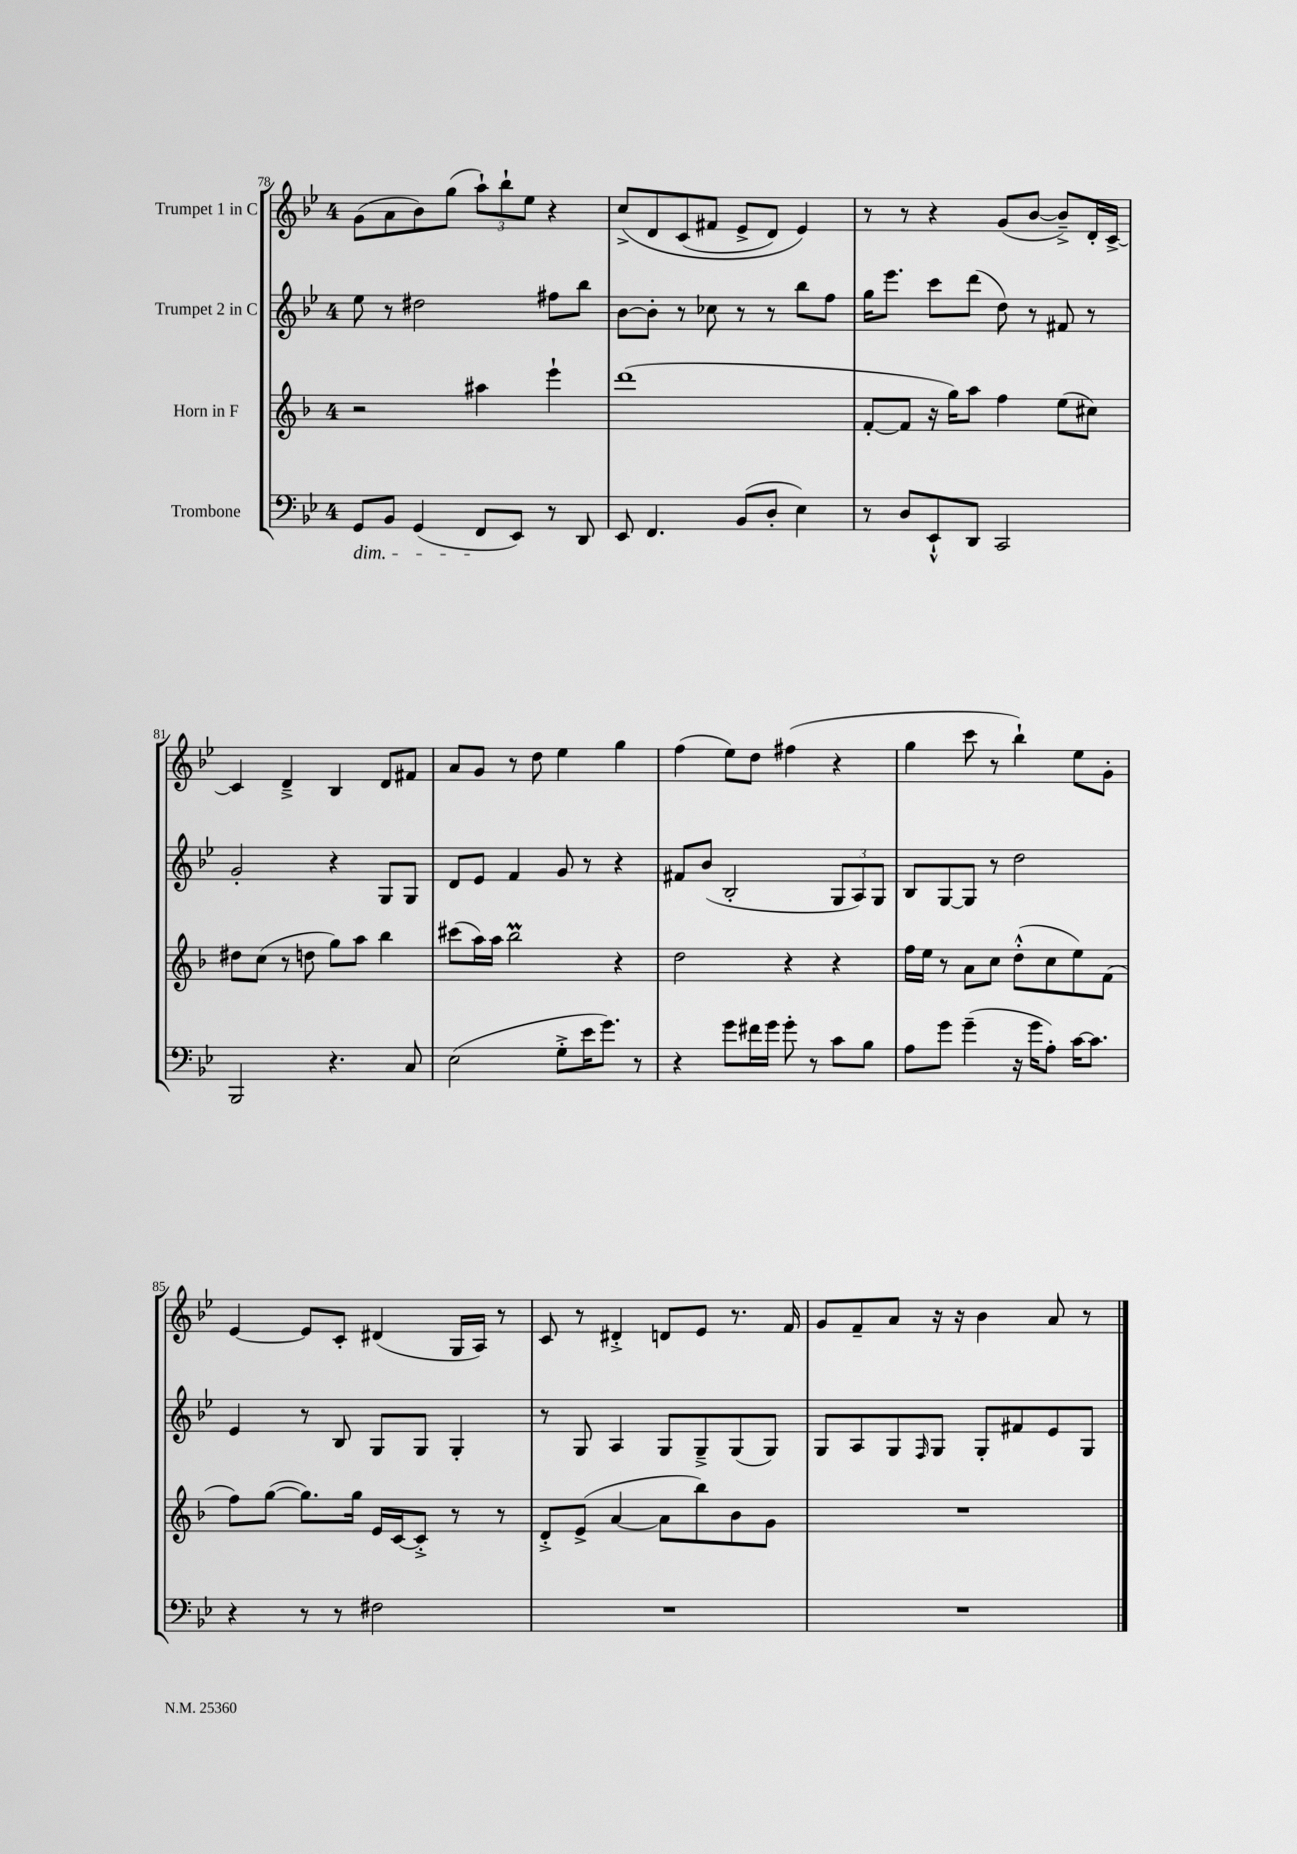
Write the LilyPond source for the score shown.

<<
\new StaffGroup <<
\new Staff = "s0" \with { instrumentName = "Trumpet 1 in C" } {
    \clef treble \key bes \major \once \override Staff.TimeSignature.style = #'single-digit \time 4/4
    g'8( a'8 bes'8) g''8( \tuplet 3/2 { a''8-!) bes''8-! ees''8 } r4 |
    c''8->\( d'8 c'8( fis'8 ees'8-> d'8) ees'4\) |
    r8 r8 r4 g'8( bes'8~ bes'8--->) d'16-. c'16~-> |
    c'4 d'4---> bes4 d'8 fis'8 |
    a'8 g'8 r8 d''8 ees''4 g''4 |
    f''4( ees''8) d''8 fis''4( r4 |
    g''4 c'''8 r8 bes''4-!) ees''8 g'8-. |
    ees'4~ ees'8 c'8-. dis'4( g16 a16) r8 |
    c'8 r8 dis'4-.-> d'8 ees'8 r8. f'16 |
    g'8 f'8-- a'8 r16 r16 bes'4 a'8 r8 \bar "|." |
}
\new Staff = "s1" \with { instrumentName = "Trumpet 2 in C" } {
    \clef treble \key bes \major \once \override Staff.TimeSignature.style = #'single-digit \time 4/4
    ees''8 r8 dis''2 fis''8 bes''8 |
    bes'8~ bes'8-. r8 ces''8 r8 r8 bes''8 f''8 |
    g''16 ees'''8. c'''8 d'''8( d''8) r8 fis'8 r8 |
    g'2-. r4 g8 g8 |
    d'8 ees'8 f'4 g'8 r8 r4 |
    fis'8 bes'8( bes2-. \tuplet 3/2 { g8 a8) g8 } |
    bes8 g8~ g8 r8 d''2 |
    ees'4 r8 bes8 g8 g8 g4-. |
    r8 g8 a4 g8 g8---> g8( g8) |
    g8 a8 g8 \grace { f16 } g8 g8-. fis'8 ees'8 g8 \bar "|." |
}
\new Staff = "s2" \with { instrumentName = "Horn in F" } {
    \clef treble \key f \major \once \override Staff.TimeSignature.style = #'single-digit \time 4/4
    r2 ais''4 e'''4-! |
    d'''1( |
    f'8~-. f'8 r16 g''16) a''8 f''4 e''8( cis''8) |
    dis''8 c''8( r8 d''8 g''8) a''8 bes''4 |
    cis'''8( a''16) a''16 bes''2\prall r4 |
    d''2 r4 r4 |
    f''16 e''16 r8 a'8 c''8 d''8-.-^( c''8 e''8) f'8( |
    f''8) g''8~( g''8.) g''16 e'16 c'16~ c'8-.-> r8 r8 |
    d'8-.-> e'8->( a'4~ a'8 bes''8) bes'8 g'8 |
    R1 \bar "|." |
}
\new Staff = "s3" \with { instrumentName = "Trombone" } {
    \clef bass \key bes \major \once \override Staff.TimeSignature.style = #'single-digit \time 4/4
    g,8\dim bes,8 g,4( f,8\! ees,8) r8 d,8 |
    ees,8 f,4. bes,8( d8-. ees4) |
    r8 d8 ees,8-!-^ d,8 c,2 |
    bes,,2 r4. c8 |
    ees2( g8-.-> ees'16 g'8.) r8 |
    r4 g'8 fis'16 g'16 g'8-. r8 c'8 bes8 |
    a8 g'8 g'4--( r16 g'16 a8-.) c'16~ c'8. |
    r4 r8 r8 fis2 |
    R1 |
    R1 \bar "|." |
}
>>
>>
\layout { \context { \Score currentBarNumber = #78 } }
